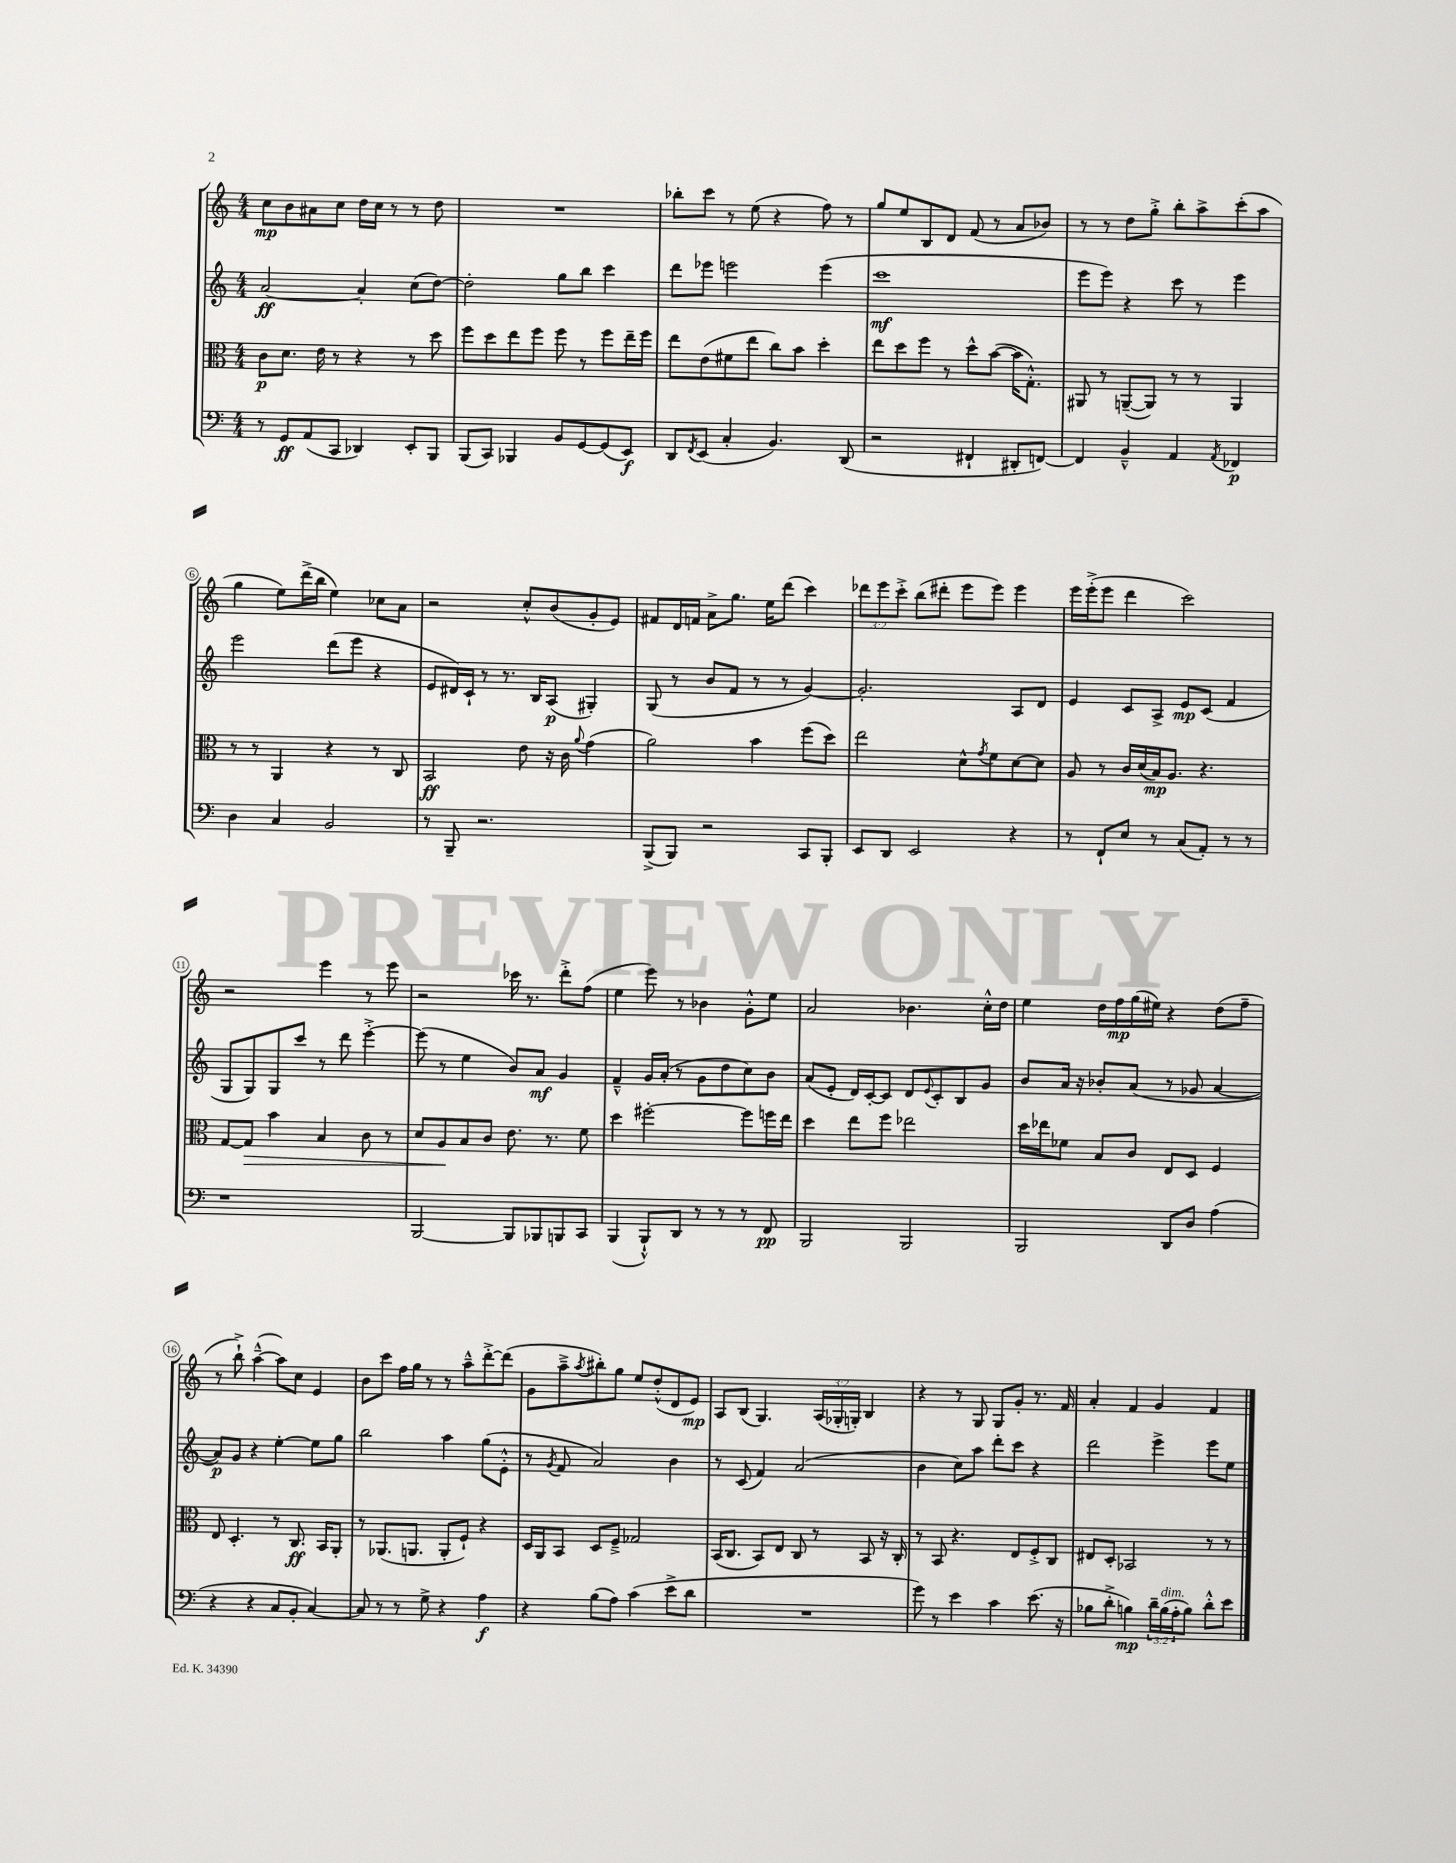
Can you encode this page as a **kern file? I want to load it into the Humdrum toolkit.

**kern	**dynam	**kern	**dynam	**kern	**dynam	**kern	**dynam
*part4	*part4	*part3	*part3	*part2	*part2	*part1	*part1
*staff4	*staff4	*staff3	*staff3	*staff2	*staff2	*staff1	*staff1
*clefF4	*	*clefC3	*	*clefG2	*	*clefG2	*
*k[]	*	*k[]	*	*k[]	*	*k[]	*
*M4/4	*	*M4/4	*	*M4/4	*	*M4/4	*
=1	=1	=1	=1	=1	=1	=1	=1
8r	.	8c\L	p	[2a/	ff	8cc\L	mp
8GG/L	ff	8.d\J	.	.	.	8b\	.
(8AA/	.	.	.	.	.	8a#X\	.
.	.	16e\	.	.	.	.	.
8CC/J	.	8r	.	.	.	8cc\J	.
4DD-X/)	.	4r	.	4a'/]	.	16dd\LL	.
.	.	.	.	.	.	16cc\JJ	.
.	.	.	.	.	.	8r	.
8EE'/L	.	8r	.	(8cc\L	.	8r	.
8BBB/J	.	8dd\	.	[8dd\J)	.	8dd\	.
=2	=2	=2	=2	=2	=2	=2	=2
(8BBB/L	.	8ff\L	.	2dd'\]	.	1r	.
8CC/J)	.	8dd\	.	.	.	.	.
4BBB-X/	.	8ee\	.	.	.	.	.
.	.	8ff\J	.	.	.	.	.
8BB/L	.	8ff\	.	8gg\L	.	.	.
[8GG/	.	8r	.	8bb\J	.	.	.
(8GG/]	.	8ff\L	.	4ccc\	.	.	.
8EE/J)	f	16ee~\L	.	.	.	.	.
.	.	16ff\JJ	.	.	.	.	.
=3	=3	=3	=3	=3	=3	=3	=3
8DD/L	.	8ee\L	.	8ddd\L	.	8bb-X'\L	.
8qFF/	.	.	.	.	.	.	.
(8EE/J	.	(8e\	.	8eee-X\J	.	8ccc\J	.
4C'/	.	8f#X\	.	2eeen\	.	8r	.
.	.	8ee\J	.	.	.	(8ee\	.
4.BB/)	.	8cc\L)	.	.	.	4r	.
.	.	8b\J	.	.	.	.	.
.	.	4dd'\	.	(4eee\	.	8ff\)	.
(8DD/	.	.	.	.	.	8r	.
=4	=4	=4	=4	=4	=4	=4	=4
2r	.	8ee\L	.	1ccc	mf	8gg/L	.
.	.	8dd\	.	.	.	8ee/	.
.	.	8ff\J	.	.	.	8B/	.
.	.	8r	.	.	.	8d/J	.
4FF#X`/	.	8dd^^\L	.	.	.	(8f/	.
.	.	([8b\J	.	.	.	8r	.
8DD#X'/L	.	16b\KL]	.	.	.	8a/L	.
.	.	8.G'^^\J)	.	.	.	.	.
[8FFn/J)	.	.	.	.	.	8b-X/J)	.
=5	=5	=5	=5	=5	=5	=5	=5
4FF/]	.	8AA#X/	.	8eee\L	.	8r	.
.	.	8r	.	8eee\J)	.	8r	.
4BB~^^/	.	([8AAn~/L	.	4r	.	8dd\L	.
.	.	8AA/J])	.	.	.	8gg'^\J	.
4AA/	.	8r	.	8ccc\	.	8bb'\L	.
.	.	8r	.	8r	.	8aa^\	.
8qAA/	.	.	.	.	.	.	.
4FF-X/	p	4AA/	.	4eee\	.	(8ccc'\	.
.	.	.	.	.	.	8aa\J	.
!!LO:LB:g=z
=6	=6	=6	=6	=6	=6	=6	=6
4D\	.	8r	.	2eee\	.	4gg\	.
.	.	8r	.	.	.	.	.
4C/	.	4AA/	.	.	.	8ee\L)	.
.	.	.	.	.	.	(16ddd^\L	.
.	.	.	.	.	.	16bb\JJ	.
2BB/	.	4r	.	(8ddd\L	.	4ee\)	.
.	.	.	.	8eee\J	.	.	.
.	.	8r	.	4r	.	8cc-X\L	.
.	.	8C/	.	.	.	8a\J	.
=7	=7	=7	=7	=7	=7	=7	=7
8r	.	2BB/	ff	8e/L	.	2r	.
8BBB~/	.	.	.	16d#X/L)	.	.	.
.	.	.	.	16c`/JJ	.	.	.
2.r	.	.	.	8r	.	.	.
.	.	.	.	8.r	.	.	.
.	.	8e\	.	.	.	8cc'^^/L	.
.	.	.	.	16B/KL	.	.	.
.	.	16r	.	(8A/J	p	(8b/	.
.	.	16c\	.	.	.	.	.
.	.	8qqa/	.	.	.	.	.
.	.	(4g\	.	4G#X'/)	.	8g'/	.
.	.	.	.	.	.	8e/J)	.
=8	=8	=8	=8	=8	=8	=8	=8
(8BBB^/L	.	2a\)	.	(8G/	.	8f#X/L	.
8BBB/J)	.	.	.	8r	.	16d/L	.
.	.	.	.	.	.	16fn/JJ	.
2r	.	.	.	8b/L	.	8a^\L	.
.	.	.	.	8f/J	.	8.gg\J	.
.	.	4b\	.	8r	.	.	.
.	.	.	.	.	.	16ee\KL	.
.	.	.	.	8r	.	(8ddd\J	.
8CC/L	.	(8ff\L	.	[4g/)	.	4ccc\)	.
8BBB'/J	.	8dd\J)	.	.	.	.	.
=9	=9	=9	=9	=9	=9	=9	=9
8EE/L	.	2ee\	.	2.g'/]	.	12ddd-X\L	.
.	.	.	.	.	.	12eee\	.
8DD/J	.	.	.	.	.	.	.
.	.	.	.	.	.	12ccc'^\J	.
2EE/	.	.	.	.	.	(8bb\L	.
.	.	.	.	.	.	8ddd#X'\J	.
.	.	8d^^\L	.	.	.	8eee\L	.
.	.	8qg/	.	.	.	.	.
.	.	8f\	.	.	.	8eee\J)	.
4r	.	[8d\	.	8A/L	.	4eee\	.
.	.	8d\J]	.	8d/J	.	.	.
=10	=10	=10	=10	=10	=10	=10	=10
8r	.	8A/	.	4e/	.	16eee\LL	.
.	.	.	.	.	.	(16eee'^\J	.
8FF`/L	.	8r	.	.	.	8eee\J	.
8E/J	.	16c/LL	.	8c/L	.	4ddd\	.
.	.	(16d/	.	.	.	.	.
8r	.	16B/J)	mp	8A^/J	.	.	.
.	.	8.A/J	.	.	.	.	.
(8C/L	.	.	.	8e/L	mp	2ccc\)	.
8AA'/J)	.	4.r	.	(8c/J	.	.	.
8r	.	.	.	4f/	.	.	.
8r	.	.	.	.	.	.	.
!!LO:LB:g=z
=11	=11	=11	=11	=11	=11	=11	=11
1r	.	[8G/L	.	8G/L	.	2r	.
!	!	!	!LO:HP:b	!	!	!	!
.	.	8G/J]	>	8G/)	.	.	.
.	.	4b\	.	8G/	.	.	.
.	.	.	.	8ccc/J	.	.	.
.	.	4B/	.	8r	.	4eee\	.
.	.	.	.	8ddd\	.	.	.
.	.	8c\	.	[4eee'^\	.	8r	.
.	.	8r	.	.	.	8eee\	.
=12	=12	=12	=12	=12	=12	=12	=12
[2BBB/	.	8d/L	.	(8eee\]	.	2r	.
.	.	8A/	.	8r	.	.	.
.	.	8B/	]	4ee\	.	.	.
.	.	8c/J	.	.	.	.	.
8BBB/L]	.	8.e\	.	8b/L)	.	16ccc-X\	.
.	.	.	.	.	.	8.r	.
8BBB-X/	.	.	.	8a/J	mf	.	.
.	.	8.r	.	.	.	.	.
8BBBn/	.	.	.	4g/	.	8ddd'^\L	.
8CC/J	.	8f\	.	.	.	(8ff\J	.
=13	=13	=13	=13	=13	=13	=13	=13
(4BBB/	.	4dd\	.	4f~^^/	.	4ee\	.
8BBB`^^/L)	.	[2ff#X'\	.	16g/LL	.	8eee\)	.
.	.	.	.	(16a'/JJ	.	.	.
8DD/J	.	.	.	8r	.	8r	.
8r	.	.	.	8g\L	.	4b-X\	.
8r	.	.	.	8dd\	.	.	.
8r	.	8ff#\L]	.	8cc\)	.	8g'^^\L	.
8FF/	pp	16ffn\L	.	8b\J	.	8ee\J	.
.	.	16ee\JJ	.	.	.	.	.
=14	=14	=14	=14	=14	=14	=14	=14
2BBB/	.	4dd\	.	(8a/L	.	2a/	.
.	.	.	.	8e'/J	.	.	.
.	.	8ee\L	.	16d/LL)	.	.	.
.	.	.	.	[16c'/J	.	.	.
.	.	8ff\J	.	8c/J]	.	.	.
2BBB/	.	2ee-X\	.	8d/L	.	4.b-X\	.
.	.	.	.	8qqe/	.	.	.
.	.	.	.	8c'/	.	.	.
.	.	.	.	8B/	.	.	.
.	.	.	.	8g/J	.	16cc'^^\LL	.
.	.	.	.	.	.	16dd\JJ	.
=15	=15	=15	=15	=15	=15	=15	=15
2BBB/	.	16dd\LL	.	8b/L	.	4ee\	.
.	.	16ee-X\J	.	.	.	.	.
.	.	8f-X\J	.	16a/Jk	.	.	.
.	.	.	.	16r	.	.	.
.	.	8B/L	.	8b-X'/L	.	16dd\LL	.
.	.	.	.	.	.	16ff\	mp
.	.	8c/J	.	(8a/J	.	(16gg\	.
.	.	.	.	.	.	16ee#X\JJ)	.
8DD/L	.	8E/L	.	8r	.	4r	.
8D/J	.	8D/J	.	8g-X/	.	.	.
(4A\	.	4F/	.	[4a/	.	(8dd\L	.
.	.	.	.	.	.	8ff~\J	.
!!LO:LB:g=z
=16	=16	=16	=16	=16	=16	=16	=16
4r	.	8E/	.	8a/L])	p	8r	.
.	.	4.D'/	.	8g/J	.	8bb`^\)	.
4r	.	.	.	4r	.	([4aa~^^\	.
8C/L	.	8r	.	[4ee'\	.	8aa\L])	.
8BB'/J	.	8.C/	ff	.	.	8cc\J	.
[4C/)	.	.	.	8ee\L]	.	4e/	.
.	.	16BB/KL	.	.	.	.	.
.	.	8AA'/J	.	8gg\J	.	.	.
=17	=17	=17	=17	=17	=17	=17	=17
8C/]	.	8r	.	2bb\	.	8b\L	.
8r	.	(8.AA-X/L	.	.	.	8ccc\J	.
8r	.	.	.	.	.	16ff\LL	.
.	.	8.AAn/J	.	.	.	16gg\JJ	.
8G^\	.	.	.	.	.	8r	.
4r	.	8AA'/L	.	4aa\	.	8r	.
.	.	8F`/J)	.	.	.	8aa~^^\L	.
4A\	f	4r	.	(8gg\L	.	[8ddd'^\	.
.	.	.	.	8e'^^\J	.	(8ddd\J]	.
=18	=18	=18	=18	=18	=18	=18	=18
4r	.	16D/LL	.	8r	.	8g\L	.
.	.	16AA/J	.	.	.	.	.
.	.	.	.	8qg/	.	.	.
.	.	8BB/J	.	8f/	.	8aa~^\	.
.	.	.	.	.	.	8qaa/	.
(8B\L	.	8D/L	.	2a/)	.	8bb#X'\)	.
8A\J)	.	8F~^/J	.	.	.	8gg\J	.
(4c\	.	2G-X/	.	.	.	8ee/L	.
.	.	.	.	.	.	(8dd'^^/	.
8e^\L	.	.	.	4b\	.	8d/	.
8d\J	.	.	.	.	.	8e/J)	mp
=19	=19	=19	=19	=19	=19	=19	=19
1r	.	(16BB/KL	.	8r	.	8A/L	.
.	.	8.C/J	.	.	.	.	.
.	.	.	.	(8c/	.	(8B/J	.
.	.	8BB/L)	.	4f/)	.	4.G/)	.
.	.	8E/J	.	.	.	.	.
.	.	8C/	.	(2a/	.	.	.
.	.	8r	.	.	.	(24A/LL	.
.	.	.	.	.	.	24G-X'/	.
.	.	.	.	.	.	24Gn'/JJ)	.
.	.	8BB/	.	.	.	4B/	.
.	.	16r	.	.	.	.	.
.	.	16C'/	.	.	.	.	.
=20	=20	=20	=20	=20	=20	=20	=20
8g\)	.	8r	.	4b\	.	4r	.
8r	.	8BB/	.	.	.	.	.
4e\	.	4.r	.	8cc\L)	.	8r	.
.	.	.	.	8aa\J	.	8G/	.
4c\	.	.	.	8ddd'\L	.	8G/L	.
.	.	8E/L	.	8ccc\J	.	8g'/J	.
(8.e\	.	8F'^/	.	4r	.	8.r	.
.	.	8C/J	.	.	.	.	.
16r	.	.	.	.	.	16f/	.
=21	=21	=21	=21	=21	=21	=21	=21
8B-X\L	.	8E#X/L	.	2ddd\	.	4a'/	.
8d'^\J	.	8D'/J	.	.	.	.	.
4Bn\)	mp	2BB-X/	.	.	.	4f/	.
24d~\LL	.	.	.	4eee^\	.	4g/	.
!LO:TX:a:i:t=dim.	!	!	!	!	!	!	!
(24B\	.	.	.	.	.	.	.
24A'\J	.	.	.	.	.	.	.
8B\J)	.	.	.	.	.	.	.
8d'^^\L	.	8r	.	8eee\L	.	4f/	.
8e\J	.	8r	.	8ee\J	.	.	.
==	==	==	==	==	==	==	==
*-	*-	*-	*-	*-	*-	*-	*-
